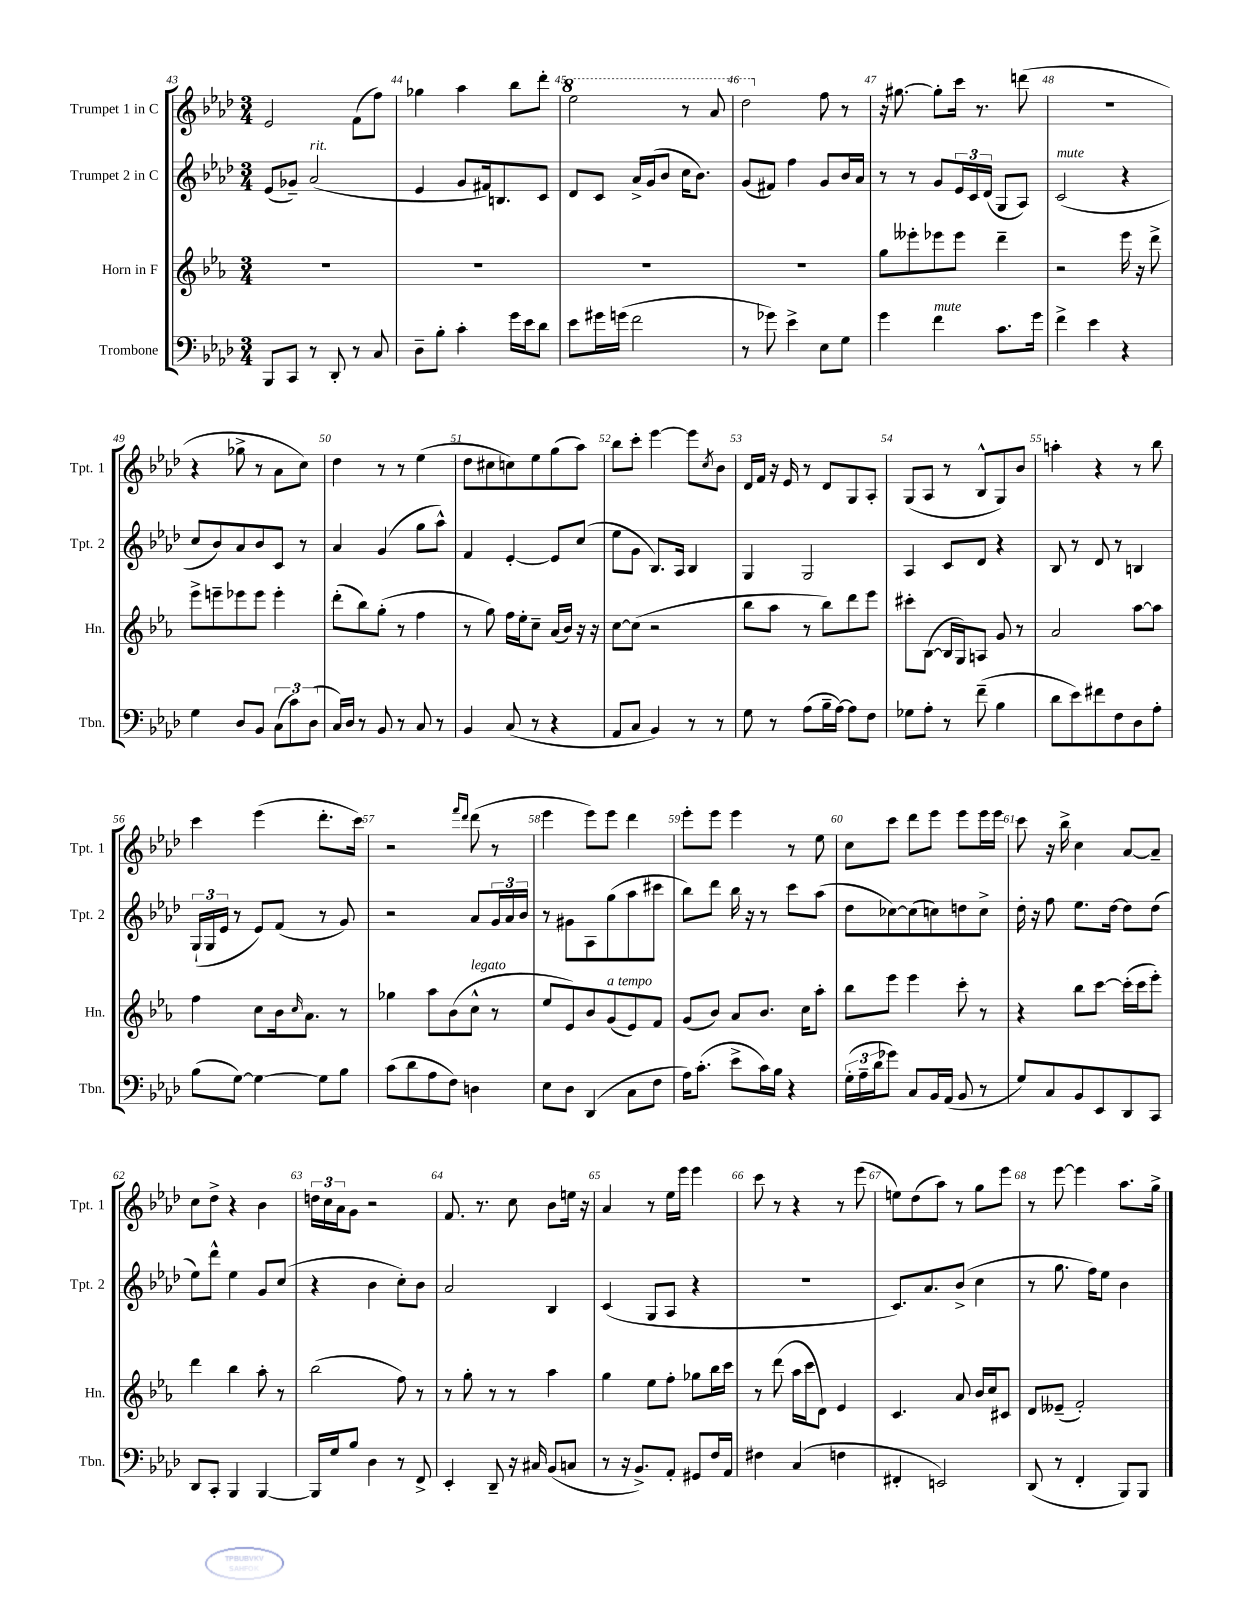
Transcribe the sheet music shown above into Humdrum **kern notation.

**kern	**kern	**kern	**kern
*staff4	*staff3	*staff2	*staff1
*clefF4	*clefG2	*clefG2	*clefG2
*k[b-e-a-d-]	*k[b-e-a-]	*k[b-e-a-d-]	*k[b-e-a-d-]
*M3/4	*M3/4	*M3/4	*M3/4
8BBB-	2.r	(8e-	2e-
8CC	.	8g-~)	.
8r	.	(2a-	.
8DD-'	.	.	.
8r	.	.	(8f
8C	.	.	8ff)
=	=	=	=
8D-~	2.r	4e-	4gg-
8B-'	.	.	.
4c'	.	8g	4aa-
.	.	16f#)	.
.	.	8.B	.
16g	.	.	8bb-
16e-	.	.	.
8d-	.	8c	8ddd-'
=	=	=	=
8e-	2.r	8d-	2eee-
16g#	.	8c	.
(16g	.	.	.
2f	.	16a-^	.
.	.	(16g	.
.	.	8b-	.
.	.	16cc	8r
.	.	8.b-)	.
.	.	.	8aa-
=	=	=	=
8r	2.r	(8g	2ddd-
8g-)	.	8f#)	.
4e-^	.	4ff	.
8E-	.	8g	8ff
8G	.	16b-	8r
.	.	16a-	.
=	=	=	=
4g	8gg	8r	16r
.	.	.	[8.gg#
.	8eee--'	8r	.
4f	8eee-	8g	8gg#']
.	8eee-	24e-	16ccc
.	.	24c	.
.	.	.	8.r
.	.	(24d-	.
8.c	4ddd~	8G	.
.	.	8A-)	(8ddd
16g	.	.	.
=	=	=	=
4f^	2r	(2c	2.r
4e-	.	.	.
4r	16eee-	4r	.
.	16r	.	.
.	8ddd^	.	.
=	=	=	=
4G	8eee-^	8cc	4r
.	8eee~	8b-)	.
8D-	8eee-	8a-	8gg-^
8BB-	8eee-	8b-	8r
(12C	4eee-'	8c	8a-
12c)	.	.	.
.	.	8r	8cc)
(12D-	.	.	.
=	=	=	=
16C)	(8ddd'	4a-	4dd-
16D-	.	.	.
8r	8bb-)	.	.
8BB-	(8gg'	(4g	8r
8r	8r	.	8r
8C	4ff	8gg	(4ee-
8r	.	8aa-^^)	.
=	=	=	=
4BB-	8r	4f	8dd-
.	8gg)	.	8cc#
(8C	16ff	[4e-'	8cc)
.	16ee-'	.	.
8r	8cc~	.	8ee-
4r	(16a-	8e-]	(8gg
.	16b-)	.	.
.	16r	(8cc	8aa-)
.	16r	.	.
=	=	=	=
8AA-	[8cc	8ee-	8bb-
8C	(8cc]	8g	8ccc'
4BB-)	2r	8.B-)	[4eee-
.	.	16A-	.
8r	.	4B-	8eee-]
.	.	.	8qcc
8r	.	.	8b-
=	=	=	=
8G	8bb-	4G	16d-
.	.	.	16f
8r	8aa-	.	16r
.	.	.	16e-
(8A-	8r	2G	8r
16B-~	8bb-)	.	8d-
[16A-)	.	.	.
8A-]	8ddd	.	8G
8F	8eee-	.	8A-'
=	=	=	=
8G-	8ccc#'	4A-	(8G
8A-'	([8B-	.	8A-
8r	16B-]	8c	8r
.	16G)	.	.
(8f~	8A	8d-	8B-^^
4B-	8g	4r	8G)
.	8r	.	8b-
=	=	=	=
8d-	2a-	8B-	4aa'
8e-)	.	8r	.
8f#	.	8d-	4r
8F	.	8r	.
8D-	[8aa-	4B	8r
8A-'	8aa-]	.	8bb-
=	=	=	=
(8B-	4ff	(24G`	4ccc
.	.	24G	.
.	.	24e-	.
[8G)	.	8r	.
4G_	8cc	8e-)	(4eee-
.	16b-	(8f	.
.	16qqcc	.	.
.	8.a-	.	.
8G]	.	8r	8.ddd-'
8B-	8r	8g)	.
.	.	.	16ccc)
=	=	=	=
(8c	4gg-	2r	2r
8d-	.	.	.
8A-	8aa-	.	.
8F)	(8b-	.	.
.	.	.	16qqfff
.	.	.	16qqddd-
4D	8cc^^	8a-	(8ddd-
.	8r	24g	8r
.	.	24a-	.
.	.	24b-	.
=	=	=	=
8E-	8ee-	8r	4eee-
8D-	8e-)	8g#	.
(4DD-	8b-	8A-	8eee-)
.	(8g	(8gg	8eee-
8C	8e-)	8aa-	4ddd-
8F	8f	8ccc#	.
=	=	=	=
16A-)	(8g	8bb-)	8eee-'
(8.c'	.	.	.
.	8b-)	8ddd-	8eee-
8e-^	8a-	16bb-	4eee-
.	.	16r	.
16c)	8.b-	8r	.
16B-	.	.	.
4r	.	8ccc	8r
.	16cc	.	.
.	8aa-'	(8aa-	8ee-
=	=	=	=
(24G'	8bb-	8dd-	8cc
24A-~	.	.	.
24d-	.	.	.
8g-)	8eee-	[8cc-)	8ccc
8C	4eee-	(8cc-]	8ddd-
16BB-	.	8cc)	8eee-
(16AA-	.	.	.
8BB-	8ccc'	8dd	8eee-
8r	8r	8cc^	16eee-
.	.	.	16eee-
=	=	=	=
8G)	4r	16dd-'	8ccc
.	.	16r	.
8C	.	8ff	16r
.	.	.	16bb-^
8BB-	8bb-	8.ee-	4cc
8EE-	[8ccc	.	.
.	.	[16dd-	.
8DD-	(16ccc']	8dd-]	[8a-
.	16ccc	.	.
8CC	8eee-')	(8dd-	8a-~]
=	=	=	=
8DD-	4ddd	8ee-)	8cc
8CC'	.	8ddd-^^	8dd-^
4BBB-	4bb-	4ee-	4r
[4BBB-	8aa-'	8g	4b-
.	8r	(8cc	.
=	=	=	=
16BBB-]	(2bb-	4r	24dd
.	.	.	24cc
16G	.	.	.
.	.	.	24a-
8B-	.	.	8g
4D-	.	4b-	2r
8r	8ff)	8cc')	.
8FF^	8r	8b-	.
=	=	=	=
4EE-'	8r	2a-	8.f
.	8gg'	.	.
.	.	.	8.r
8DD-~	8r	.	.
16r	8r	.	8cc
16C#	.	.	.
(8BB-	4aa-	4B-	8b-
8C	.	.	16ee
.	.	.	16r
=	=	=	=
8r	4gg	(4c	4a-
16r	.	.	.
8.BB-^)	.	.	.
.	8ee-	8G	8r
8AA-'	8ff'	8A-	16ee-
.	.	.	16eee-
8GG#	8gg-	4r	4eee-
16F	16bb-	.	.
16AA-	16ccc	.	.
=	=	=	=
4F#	8r	2.r	8ccc
.	(8ddd	.	8r
(4C	16aa-	.	4r
.	16ccc	.	.
.	8d)	.	.
4F	4e-	.	8r
.	.	.	(8eee-
=	=	=	=
4FF#'	4.c	8.c)	8ee)
.	.	.	(8dd-
.	.	8.a-	.
2EE)	.	.	8aa-)
.	8a-	(8b-^	8r
.	16b-	4cc	8gg
.	16cc	.	.
.	8c#	.	8eee-
=	=	=	=
(8DD-	8d	8r	8r
8r	(8e--~	8.gg	[8eee-
4FF'	2f')	.	4eee-]
.	.	16ff)	.
.	.	8ee-	.
8BBB-)	.	4b-	8.aa-
8BBB-	.	.	.
.	.	.	16gg^
==	==	==	==
*-	*-	*-	*-
